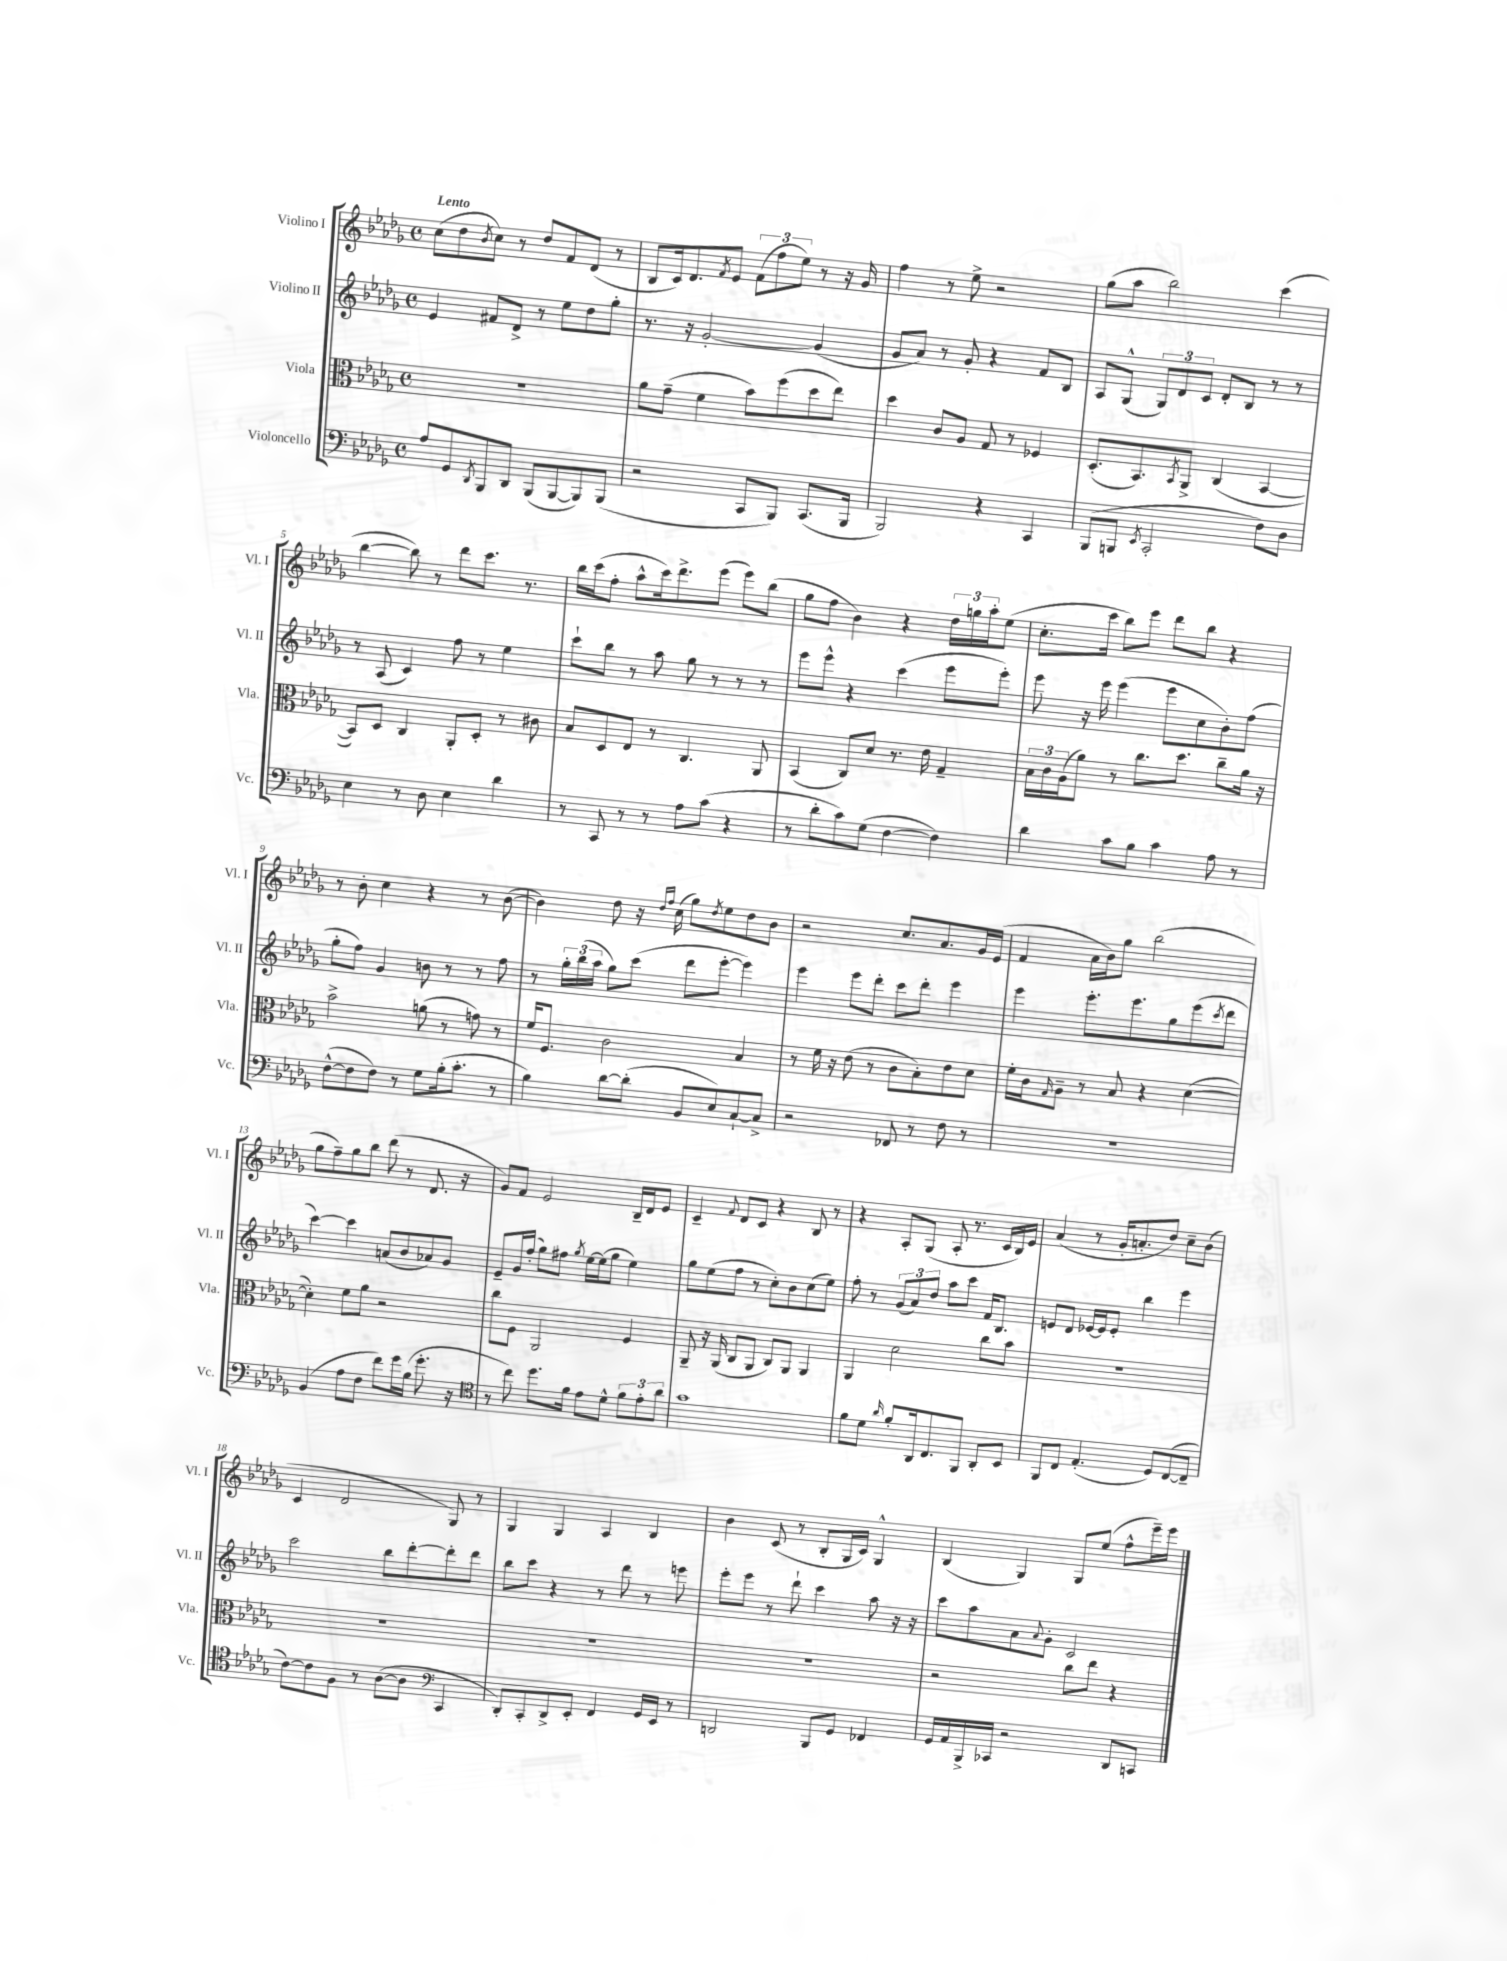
<<
\new StaffGroup <<
\new Staff = "s0" \with { instrumentName = "Violino I" shortInstrumentName = "Vl. I" } {
    \clef treble \key des \major \defaultTimeSignature \time 4/4 \tempo "Lento"
    c''8( des''8 \acciaccatura { bes'8 } c''8) r8 des''8 f'8 des'8( r8 |
    bes8 c'16) des'8. \acciaccatura { f'8 } ees'8 \tuplet 3/2 { f'8( f''8 ees''8) } r8 r16 ges'16 |
    f''4 r8 ees''8-> r2 |
    ges''8( aes''8 bes''2) c'''4( |
    bes''4~ bes''8) r8 des'''8 c'''8. r8. |
    bes''16 c'''16( f''8-. aes''8-^ c'''16) des'''8.-> ees'''8( ees'''8) bes''8( |
    ges''8 f''8 bes'4) r4 \tuplet 3/2 { des''16 g''16 aes''16-. } ees''8( |
    c''8.-. c'''16 bes''8) ees'''8 des'''8 bes''8 r4 |
    r8 bes'8-. c''4 r4 r8 bes'8~( |
    bes'4) des''8 r16 \grace { des''16 f''16 } c''16( ges''8) \acciaccatura { des''8 } ees''8 des''8 bes'8 |
    r2 c''8. aes'8. ges'16 ees'16( |
    f'4 aes'16 bes'16) ges''8 bes''2( |
    ges''8 f''8--) ges''8 bes''8 des'''8( r8 des'8. r16 |
    ges'8) f'8 ees'2 bes16-- des'16 ees'8 |
    c'4-- \appoggiatura { f'8 } des'8 c'8 r4 bes8 r8 |
    r4 aes8-. ges8( aes8-. r8. c'16 bes16) ees'16 |
    aes'4( r8 ges'16-. a'8.-. des''8) c''8-- bes'8( |
    c'4 des'2 ges8) r8 |
    ges4 ges4 aes4 bes4 |
    bes'4 c'8( r8 bes8-. ges16 c'16) ges4-^ |
    bes4( ges4) ges8 ees''8( f''8-^ ees'''16--) ees'''16 \bar "|." |
}
\new Staff = "s1" \with { instrumentName = "Violino II" shortInstrumentName = "Vl. II" } {
    \clef treble \key des \major \defaultTimeSignature \time 4/4
    ees'4 fis'8 des'8-> r8 ees''8 des''8 ges''8-. |
    r8. r16 ges'2~-. ges'4( |
    ges'8 aes'8) r8 ges'8-. r4 f'8 bes8 |
    aes8 ges8-^( \tuplet 3/2 { ges8) des'8 c'8 } des'8-. bes8 r8 r8 |
    r8 aes8( c'4) f''8 r8 ees''4 |
    c'''8-! bes''8 r8 aes''8 ges''8 r8 r8 r8 |
    ees'''8 ees'''8-^ r4 c'''4( ees'''8 ees'''8-.) |
    ees'''8 r16 ees'''16 ees'''4( ees'''8 c''8 bes'8-.) f''8( |
    ges''8-. f''8) ges'4 b'8 r8 r8 f''8 |
    r8 \tuplet 3/2 { ges''16-. bes''16( aes''16 } ges''8) c'''8( des'''8 ees'''8~-. ees'''4) |
    ees'''4 ees'''8 des'''8-. c'''8 des'''8-. ees'''4 |
    ees'''4 ees'''8.-. ees'''8. ges''8 ees'''8( \acciaccatura { c'''8 } des'''8 |
    c'''4~) c'''4 a'8( bes'8 aes'8) ges'8 |
    ees'8-- ges'16 f''16-.( ges''8) fis''8 \acciaccatura { ges''8 } ees''16~ ees''16( ges''8 ees''4) |
    ges''8 ees''8( f''8 r8 c''8-.) bes'8 c''8( ees''8) |
    f''8-. r8 \tuplet 3/2 { ges'8( aes'8) des''8 } aes''8 c'''8 f'16 bes8. |
    e'8 des'8 ees'16~ ees'16 ees'8-. bes''4 ees'''4 |
    c'''2 bes''8 des'''8~-. des'''8-. des'''8 |
    bes''8 c'''8 r4 r8 des'''8 r8 e'''8 |
    ees'''8-. ees'''8 r8 des'''8-! c'''4 aes''8 r16 r16 |
    c'''8 aes''8 aes'8 \appoggiatura { aes'8 } ges'8-. c'2 \bar "|." |
}
\new Staff = "s2" \with { instrumentName = "Viola" shortInstrumentName = "Vla." } {
    \clef alto \key des \major \defaultTimeSignature \time 4/4
    r1 |
    aes'8 ges'8--( f'4 bes'8) f''8( des''8 ees''8) |
    des''4 c'8 aes8 ges8 r8 fes4 |
    des8.-.( bes,8.) \acciaccatura { bes,8 } aes,8-> c4( bes,4~ |
    bes,8) des8 c4 aes,8-. des8-. r8 cis'8 |
    bes8 des8 ees8 r8 c4. aes,8 |
    bes,4( c8) des'8 r8. ees'16 ges4-- |
    \tuplet 3/2 { bes16 c'16 aes16( } aes'8) r8 c''8. des''8. c''8-- aes'16 r16 |
    bes'2-> a'8( r8 g'8) r8 |
    f'16 f8. c'2 bes4 |
    r8 f'16 r16 ees'8( r8 c'8 bes8-.) ees'8 des'8 |
    f'16-. c'16 \grace { ges16 } aes8-- r8 bes8 r4 des'4~( |
    des'4-.) f'8 aes'8 r2 |
    c''8 f8 aes,2 f4 |
    aes,8-- r16 aes,16( c8 aes,8 c8) aes,8 aes,4 |
    aes,4 des'2 c''8 bes'8 |
    R1 |
    R1 |
    R1 |
    R1 |
    r2 c''8 ees''8 r4 \bar "|." |
}
\new Staff = "s3" \with { instrumentName = "Violoncello" shortInstrumentName = "Vc." } {
    \clef bass \key des \major \defaultTimeSignature \time 4/4
    aes8 ges,8 \acciaccatura { des,8 } bes,,8 des,8 bes,,8( bes,,8~ bes,,8) bes,,8( |
    r2 c,8 bes,,8) c,8.( bes,,16 |
    bes,,2) r4 c,4 |
    bes,,8( b,,8 \acciaccatura { ees,8 } c,2-. f8) des8 |
    ees4 r8 des8 ees4 des'4 |
    r8 c,8 r8 r8 aes8 c'8( r4 |
    r8 des'8-. c'8) ges8( f4~ f4) |
    des'4 c'8 bes8 c'4 aes8 r8 |
    f8~-^( f8 f8) r8 ges8 bes16-.( c'8.-. r8 |
    bes4) des'8~ des'8-.( bes,8 ees8) c8~-! c8-> |
    r2 fes,8 r8 f8 r8 |
    r1 |
    bes,4( aes8 f8 f'8) ges'16 bes16( ges'8.-. r16 |
    \clef tenor r8 c''8) des''8. f'16 ees'8 des'8-^ \tuplet 3/2 { f'8 ees'8-. aes'8 } |
    ges'1 |
    f'8 des'8 \grace { aes'16 } f'8-. aes,16 c8. f,8 aes,8-. bes,8 |
    f,8 c8 ees4.-.( des8) c8~( c8-- |
    c'8~) c'8 f8 r8 aes8~( aes8 \clef bass c,4 |
    des,8-.) c,8-. des,8-> ees,8-. f,4 ges,16 ees,16 r8 |
    d,2 bes,,8 ges,8 fes,4 |
    ges,16 aes,16 bes,,16-> ces,16 r2 des,8 c,8 \bar "|." |
}
>>
>>
